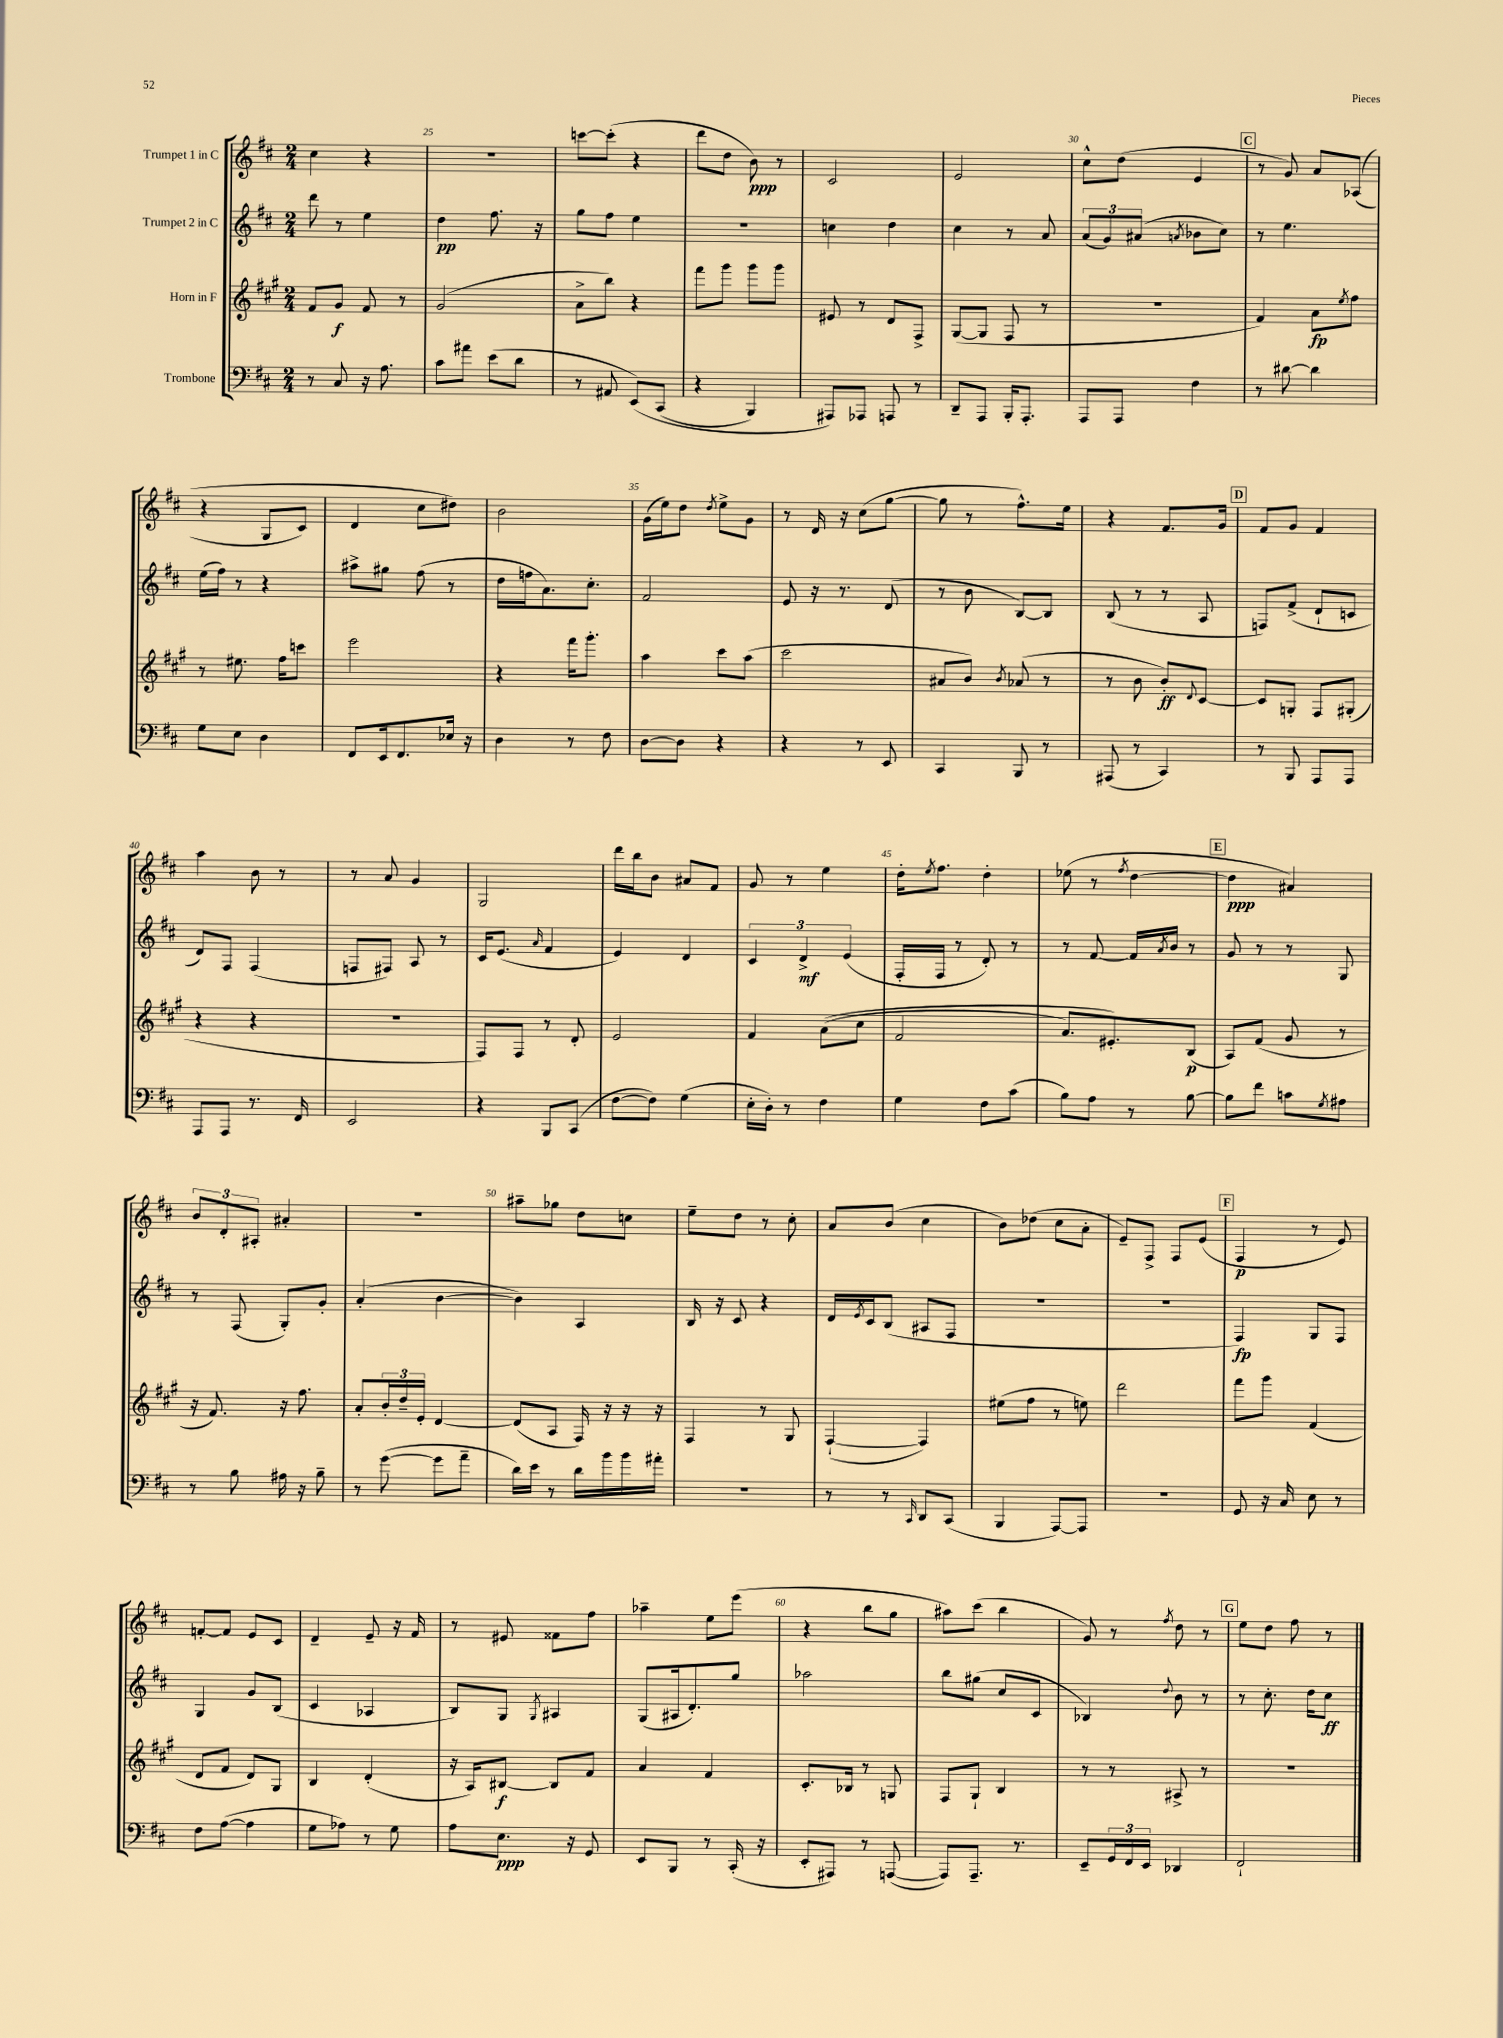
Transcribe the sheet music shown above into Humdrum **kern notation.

**kern	**kern	**kern	**kern
*staff4	*staff3	*staff2	*staff1
*clefF4	*clefG2	*clefG2	*clefG2
*k[f#c#]	*k[f#c#g#]	*k[f#c#]	*k[f#c#]
*M2/4	*M2/4	*M2/4	*M2/4
8r	8f#	8ddd	4cc#
8C#	8g#	8r	.
16r	8f#	4ee	4r
8.A	.	.	.
.	8r	.	.
=	=	=	=
8c#	(2g#	4dd	2r
8a#	.	.	.
(8e	.	8.ff#	.
8d	.	.	.
.	.	16r	.
=	=	=	=
8r	8a^	8gg	[8ccc
8AA#	8bb)	8ff#	(8ccc']
&(8EE)	4r	4ee	4r
(8CC#	.	.	.
=	=	=	=
4r	8fff#	2r	8ddd
.	8ggg#	.	8dd
4BBB)	8ggg#	.	8b)
.	8ggg#	.	8r
=	=	=	=
8AAA#&)	8e#	4cc	2c#
8AAA-	8r	.	.
8AAA	8d	4dd	.
8r	8F#^	.	.
=	=	=	=
8DD~	([8G#	4cc#	2e
8AAA	8G#]	.	.
16BBB'	8F#	8r	.
8.AAA'	.	.	.
.	8r	8a	.
=	=	=	=
8AAA	2r	(12a	8cc#^^
.	.	12g)	.
8AAA	.	.	(8dd
.	.	(12a#	.
.	.	8qa	.
4F#	.	8b-	4e
.	.	8cc#)	.
=	=	=	=
8r	4f#)	8r	8r
[8d#	.	4.ee	8g)
4d#]	8a	.	8a
.	8qee	.	.
.	8ff#	.	&((8A-
=	=	=	=
8G	8r	(16ee	4r
.	.	16ff#)	.
8E	8.ee#	8r	.
4D	.	4r	8G
.	16ff#	.	.
.	8ccc	.	8c#)
=	=	=	=
8FF#	2eee	8aa#^	4d
16EE	.	8gg#	.
8.FF#	.	.	.
.	.	(8ff#	8cc#
16E-	.	8r	8dd#&)
16r	.	.	.
=	=	=	=
4D	4r	16dd	2b
.	.	16ff	.
.	.	8.a)	.
8r	16fff#	.	.
.	8.ggg#'	8.cc#'	.
8F#	.	.	.
=	=	=	=
[8D	4aa	2f#	(16g
.	.	.	16ee)
8D]	.	.	8dd
.	.	.	8qdd
4r	8ccc#	.	8ee^
.	(8aa	.	8g
=	=	=	=
4r	2ccc#	8e	8r
.	.	16r	16d
.	.	8.r	16r
8r	.	.	(8cc#
8EE	.	(8d	[8gg
=	=	=	=
4CC#	8a#	8r	8gg]
.	8b)	8b	8r
.	8qb	.	.
8BBB	(8a-	[8B)	8.ff#^^)
8r	8r	8B]	.
.	.	.	16ee
=	=	=	=
(8AAA#	8r	(8B	4r
8r	8b	8r	.
4CC#)	8b')	8r	8.f#
.	8qqd	.	.
.	[8c#	8A	.
.	.	.	16g
=	=	=	=
8r	8c#]	8F)	8f#
8BBB	8G'	(8f#^	8g
8AAA	8F#	8d`	4f#
8AAA	(8G#'	8c	.
=	=	=	=
8AAA	4r	8d)	4aa
8AAA	.	8F#	.
8.r	4r	(4F#	8b
.	.	.	8r
16FF#	.	.	.
=	=	=	=
2EE	2r	8F	8r
.	.	8F#)	8a
.	.	8A	4g
.	.	8r	.
=	=	=	=
4r	8F#)	16c#	2G
.	.	(8.e	.
.	8F#	.	.
.	.	16qqa	.
8BBB	8r	4f#	.
(8CC#	8d'	.	.
=	=	=	=
[8F#	2e	4e)	16ddd
.	.	.	16bb
8F#])	.	.	8b
(4G	.	4d	8a#
.	.	.	8f#
=	=	=	=
16E'	4f#	6c#	8g
16D')	.	.	.
8r	.	.	8r
.	.	6d^	.
4F#	&((8a	.	4ee
.	.	(6e	.
.	8cc#	.	.
=	=	=	=
4G	2f#	16F#'	16dd'
.	.	.	8qee
.	.	16F#	8.ff#
.	.	8r	.
8F#	.	8d')	4dd'
(8c#	.	8r	.
=	=	=	=
8B)	8.a)	8r	(8ee-
8A	.	[8f#	8r
.	8.e#'&)	.	.
.	.	.	8qff#
8r	.	16f#]	[4dd
.	.	8qa	.
.	.	16b	.
[8B	(8B	8r	.
=	=	=	=
8B]	8A)	8g	4dd]
8f#	(8f#	8r	.
8c	8g#	8r	4a#)
8qG	.	.	.
8A#	8r	8G	.
=	=	=	=
8r	16r	8r	12b
.	8.f#)	.	.
.	.	.	12d'
8B	.	(8F#	.
.	.	.	12A#'
16A#	16r	8G')	4a#'
16r	8.ff#	.	.
8B~	.	8g'	.
=	=	=	=
8r	8a'	(4a'	2r
([8g	24b'	.	.
.	24dd~	.	.
.	24e'	.	.
8g]	[4d	[4b	.
8a~	.	.	.
=	=	=	=
16d)	(8d]	4b])	8aa#~
16e	.	.	.
8r	8A	.	8gg-
16d	16F#)	4A	8dd
16b	16r	.	.
16b	16r	.	8cc
16a#'	16r	.	.
=	=	=	=
2r	4F#	16B	8ee~
.	.	16r	.
.	.	8c#	8dd
.	8r	4r	8r
.	8G#	.	8cc#'
=	=	=	=
8r	([4F#`	16d	8a
.	.	8qe	.
.	.	16c#	.
8r	.	(8B	(8b
16qqCC#	.	.	.
8DD	4F#])	8A#	4cc#
(8CC#	.	8F#	.
=	=	=	=
4BBB	(8ee#	2r	8b)
.	8ff#	.	(8dd-
[8AAA)	8r	.	8cc#
8AAA]	8ee)	.	8a'
=	=	=	=
2r	2ddd	2r	8e~)
.	.	.	8F#^
.	.	.	8F#
.	.	.	(8e
=	=	=	=
8GG	8fff#	4F#)	4F#
16r	8ggg#	.	.
16C#	.	.	.
8E	(4f#	8G	8r
8r	.	8F#	8e)
=	=	=	=
8F#	8d	4G	[8f'
([8A	8f#	.	8f]
4A]	8d)	8g	8e
.	8G#	(8B	8c#
=	=	=	=
8G	4B	4c#	4d~
8A-)	.	.	.
8r	(4d'	4A-	8e~
8G	.	.	16r
.	.	.	16f#
=	=	=	=
8A	16r	8B)	8r
.	16A)	.	.
8.E	[8B#	8G	8e#
.	.	8qG	.
.	8B#]	4A#	8f##
16r	.	.	.
8GG	8f#	.	8ff#
=	=	=	=
8EE	4a	(8G	4aa-~
8BBB	.	16A#	.
.	.	8.d')	.
8r	4f#	.	8ee
(16CC#'	.	8gg	(8eee
16r	.	.	.
=	=	=	=
8EE'	8.c#'	2aa-	4r
8AAA#)	.	.	.
.	16B-	.	.
8r	8r	.	8bb
([8AAA	8G	.	8gg
=	=	=	=
8AAA])	8F#	8bb	8aa#)
8.AAA~	8G#`	(8gg#	(8ccc#
.	4B	8cc#	4bb
8.r	.	.	.
.	.	8c#	.
=	=	=	=
8EE~	8r	4B-)	8g)
24GG	8r	.	8r
24FF#	.	.	.
24EE	.	.	.
.	.	8qqdd	8qff#
4DD-	8A#^	8b	8dd
.	8r	8r	8r
=	=	=	=
2FF#`	2r	8r	8ee
.	.	8.cc#'	8dd
.	.	.	8ff#
.	.	16dd	.
.	.	8cc#	8r
==	==	==	==
*-	*-	*-	*-
